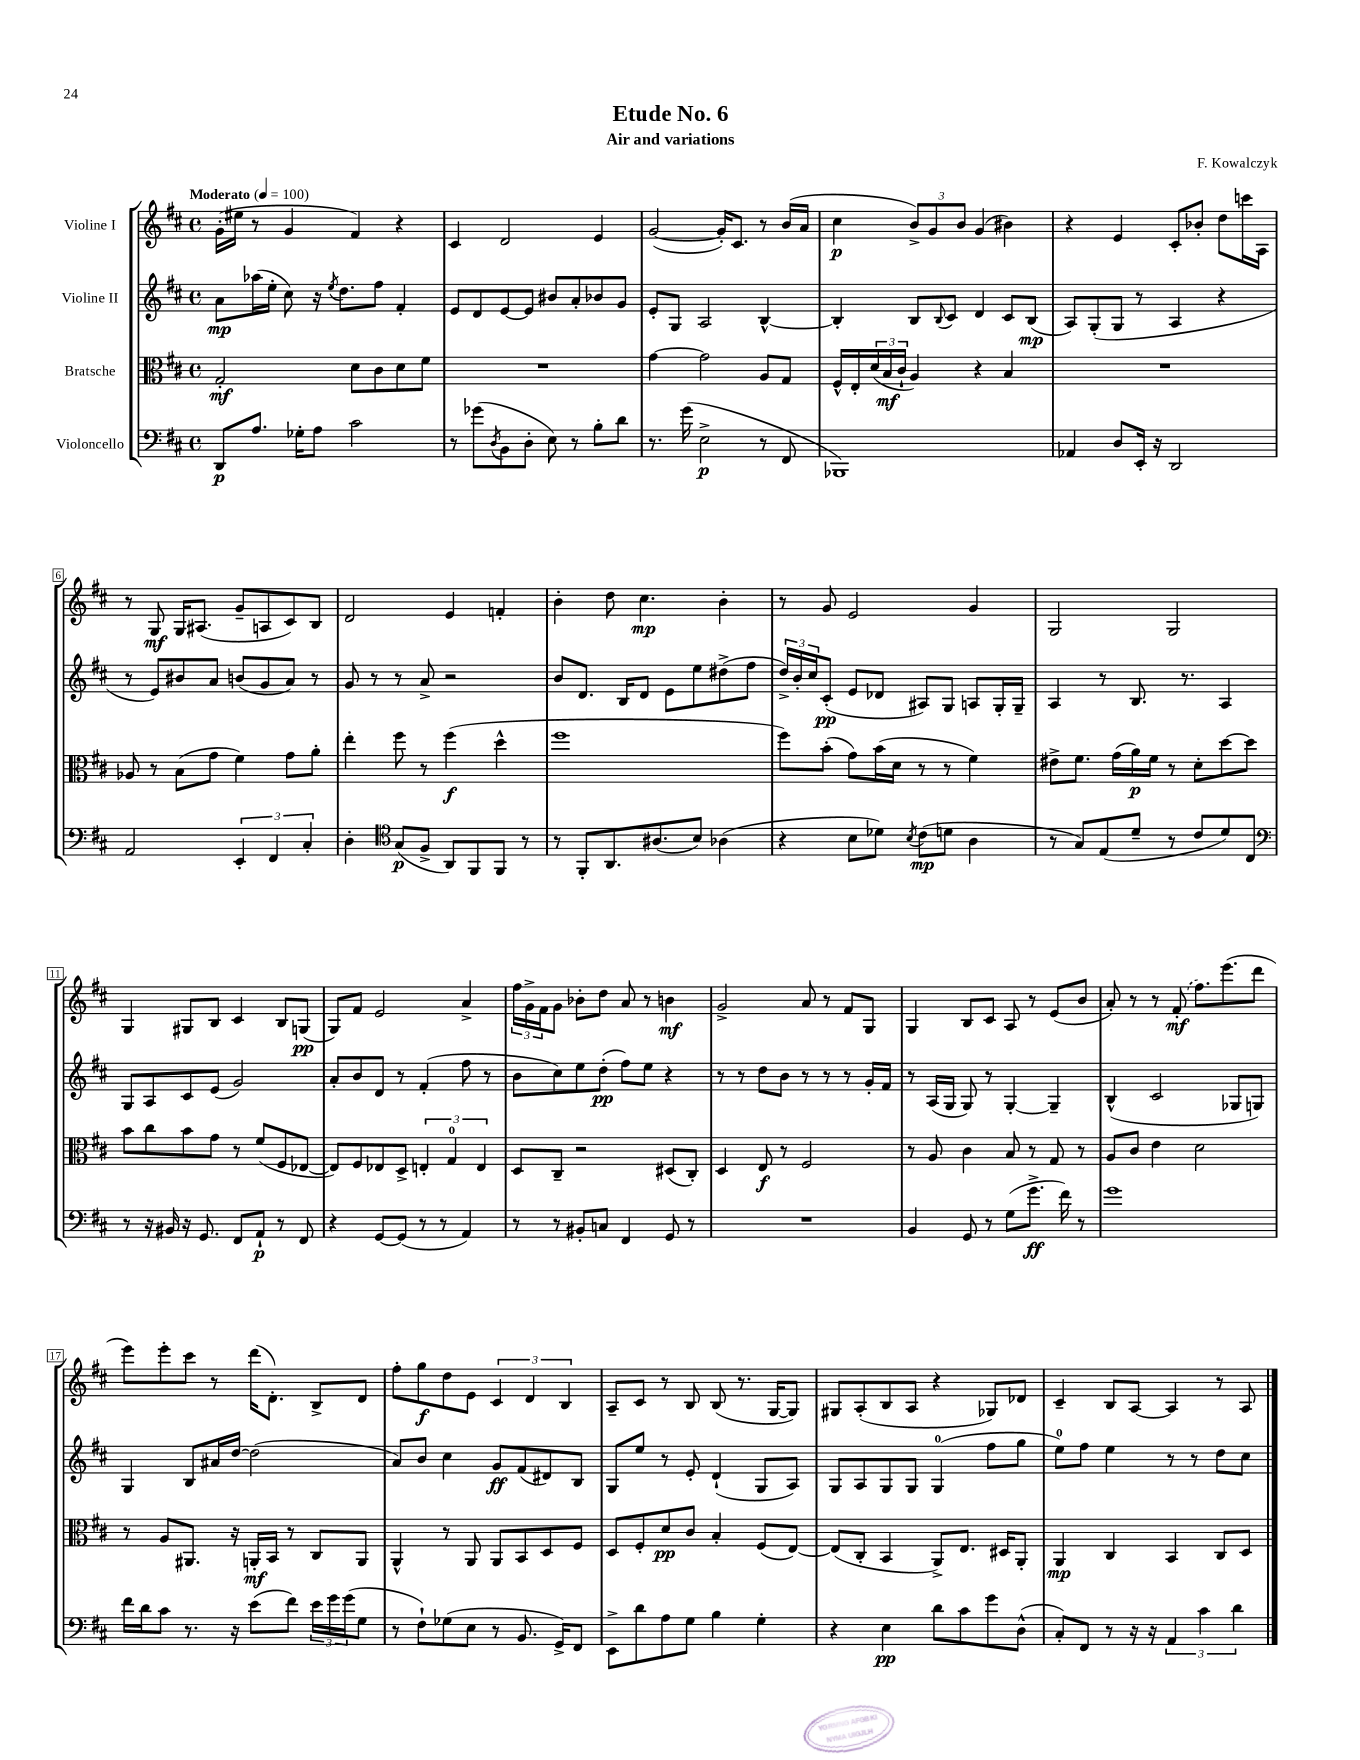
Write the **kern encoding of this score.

**kern	**dynam	**kern	**dynam	**kern	**dynam	**kern	**dynam
*part4	*part4	*part3	*part3	*part2	*part2	*part1	*part1
*staff4	*staff4	*staff3	*staff3	*staff2	*staff2	*staff1	*staff1
*I"Violoncello	*	*I"Bratsche	*	*I"Violine II	*	*I"Violine I	*
*clefF4	*	*clefC3	*	*clefG2	*	*clefG2	*
*k[f#c#]	*	*k[f#c#]	*	*k[f#c#]	*	*k[f#c#]	*
*M4/4	*	*M4/4	*	*M4/4	*	*M4/4	*
*met(c)	*	*met(c)	*	*met(c)	*	*met(c)	*
*MM100	*	*MM100	*	*MM100	*	*MM100	*
=1	=1	=1	=1	=1	=1	=1	=1
!	!	!	!	!	!	!LO:TX:a:B:t=Moderato	!
8DD/L	p	2G'/	mf	8a\L	mp	(16g'\LL	.
.	.	.	.	.	.	16ee#X\JJ	.
8.A/J	.	.	.	(16aa-X\L	.	8r	.
.	.	.	.	16ee'\JJ	.	.	.
.	.	.	.	8cc#\)	.	4g/	.
16G-X'\KL	.	.	.	.	.	.	.
8A\J	.	.	.	16r	.	.	.
.	.	.	.	8qee/	.	.	.
.	.	.	.	8.dd\L	.	.	.
2c#\	.	8d\L	.	.	.	4f#/)	.
.	.	8c#\	.	8ff#\J	.	.	.
.	.	8d\	.	4f#'/	.	4r	.
.	.	8f#\J	.	.	.	.	.
=2	=2	=2	=2	=2	=2	=2	=2
8r	.	1r	.	8e/L	.	4c#/	.
(8g-X\L	.	.	.	8d/	.	.	.
8qD/	.	.	.	.	.	.	.
8BB\	.	.	.	[8e/	.	2d/	.
8D'\J	.	.	.	8e/J]	.	.	.
8E\)	.	.	.	8b#X/L	.	.	.
8r	.	.	.	8a'/	.	.	.
8B'\L	.	.	.	8b-X/	.	4e/	.
8d\J	.	.	.	8g/J	.	.	.
=3	=3	=3	=3	=3	=3	=3	=3
8.r	.	[4g\	.	8e'/L	.	([2g/	.
.	.	.	.	8G/J	.	.	.
(16g\	.	.	.	.	.	.	.
2E^\	p	2g\]	.	2A/	.	.	.
.	.	.	.	.	.	16g'/KL])	.
.	.	.	.	.	.	8.c#/J	.
8r	.	8A/L	.	[4B^^/	.	8r	.
8FF#/	.	8G/J	.	.	.	(16b/LL	.
.	.	.	.	.	.	16a/JJ	.
=4	=4	=4	=4	=4	=4	=4	=4
1BBB-X)	.	16F#^^/LL	.	4B'/]	.	4cc#\	p
.	.	16E'/	.	.	.	.	.
.	.	(24d/	.	.	.	.	.
.	.	24B/	mf	.	.	.	.
.	.	24c#`/JJ	.	.	.	.	.
.	.	4A/)	.	8B/L	.	12b^/L)	.
.	.	.	.	.	.	12g/	.
.	.	.	.	8qqB/	.	.	.
.	.	.	.	8c#/J	.	.	.
.	.	.	.	.	.	12b/J	.
.	.	4r	.	4d/	.	(4g/	.
.	.	4B/	.	8c#/L	.	4b#X\)	.
.	.	.	.	(8B/J	mp	.	.
=5	=5	=5	=5	=5	=5	=5	=5
4AA-X/	.	1r	.	8A/L)	.	4r	.
.	.	.	.	(8G'/	.	.	.
8D/L	.	.	.	8G/J	.	4e/	.
16EE'/Jk	.	.	.	8r	.	.	.
16r	.	.	.	.	.	.	.
2DD/	.	.	.	4A/	.	8c#'/L	.
.	.	.	.	.	.	8b-X'/J	.
.	.	.	.	4r	.	8dd\L	.
.	.	.	.	.	.	16cccn\L	.
.	.	.	.	.	.	16A\JJ	.
!!LO:LB:g=z
=6	=6	=6	=6	=6	=6	=6	=6
2AA/	.	8A-X/	.	8r	.	8r	.
.	.	8r	.	8e/L)	.	8G/	mf
.	.	(8B\L	.	8b#X/	.	16G/KL	.
.	.	.	.	.	.	(8.A#X/J	.
.	.	8g\J	.	8a/J	.	.	.
6EE'/	.	4f#\)	.	(8bn/L	.	8g~/L	.
.	.	.	.	8g/	.	8An/	.
6FF#/	.	.	.	.	.	.	.
.	.	8g\L	.	8a/J)	.	8c#/)	.
6C#'/	.	.	.	.	.	.	.
.	.	8a'\J	.	8r	.	8B/J	.
=7	=7	=7	=7	=7	=7	=7	=7
4D'\	.	4ee'\	.	8g/	.	2d/	.
.	.	.	.	8r	.	.	.
*clefC4	*	*	*	*	*	*	*
(8G/L	p	8ff#\	.	8r	.	.	.
8F#^/J	.	8r	.	8a^/	.	.	.
8AA/L)	.	(4ff#\	f	2r	.	4e/	.
8FF#/	.	.	.	.	.	.	.
8FF#/J	.	4dd^^\	.	.	.	4fn'/	.
8r	.	.	.	.	.	.	.
=8	=8	=8	=8	=8	=8	=8	=8
8r	.	1ff#	.	8b/L	.	4b'\	.
8FF#'/L	.	.	.	8.d/J	.	.	.
8.AA/	.	.	.	.	.	8dd\	.
.	.	.	.	16B/KL	.	.	.
.	.	.	.	8d/J	.	4.cc#\	mp
(8.A#X/	.	.	.	.	.	.	.
.	.	.	.	8e\L	.	.	.
8B/J)	.	.	.	8ee\	.	.	.
(4A-X\	.	.	.	(8dd#X^\	.	4b'\	.
.	.	.	.	8ff#\J	.	.	.
=9	=9	=9	=9	=9	=9	=9	=9
4r	.	8ff#\L)	.	24dd^/LL)	.	8r	.
.	.	.	.	24b'/	.	.	.
.	.	.	.	24cc#/J	.	.	.
.	.	(8b'\J	.	(8c#'/J	pp	8g/	.
8B\L	.	8g\L)	.	8e/L	.	2e/	.
8d-X\J)	.	(16b\L	.	8d-X/J	.	.	.
.	.	16d\JJ	.	.	.	.	.
8qB/	.	.	.	.	.	.	.
(8c#\L	mp	8r	.	8A#X/L)	.	.	.
8dn\J	.	8r	.	8G/J	.	.	.
4A\	.	4f#\)	.	8An/L	.	4g/	.
.	.	.	.	16G'/L	.	.	.
.	.	.	.	16G~/JJ	.	.	.
=10	=10	=10	=10	=10	=10	=10	=10
8r	.	8e#X^\L	.	4A/	.	2G/	.
8G/L)	.	8.f#\J	.	.	.	.	.
(8E/	.	.	.	8r	.	.	.
.	.	(16g\LL	.	.	.	.	.
8d~/J	.	16a\)	p	8.B/	.	.	.
.	.	16f#\JJ	.	.	.	.	.
8r	.	8r	.	.	.	2G/	.
.	.	.	.	8.r	.	.	.
8c#/L	.	8d'\L	.	.	.	.	.
8d/)	.	[8dd\	.	4A/	.	.	.
8C#/J	.	8dd\J]	.	.	.	.	.
!!LO:LB:g=z
=11	=11	=11	=11	=11	=11	=11	=11
*clefF4	*	*	*	*	*	*	*
8r	.	8b\L	.	8G/L	.	4G/	.
16r	.	8cc#\	.	8A/	.	.	.
16BB#X/	.	.	.	.	.	.	.
16r	.	8b\	.	8c#/	.	8G#X/L	.
8.GG/	.	.	.	.	.	.	.
.	.	8g\J	.	(8e/J	.	8B/J	.
8FF#/L	.	8r	.	2g/)	.	4c#/	.
8AA`/J	p	(8f#/L	.	.	.	.	.
8r	.	8F#/	.	.	.	8B/L	.
8FF#/	.	[8E-X/J	.	.	.	(8Gn/J	pp
=12	=12	=12	=12	=12	=12	=12	=12
4r	.	8E-/L])	.	8a'/L	.	8G/L)	.
.	.	8F#/	.	8b/	.	8f#/J	.
[8GG/L	.	8E-X/	.	8d/J	.	2e/	.
(8GG/J]	.	8D^/J	.	8r	.	.	.
8r	.	6En'/	.	(4f#'/	.	.	.
8r	.	.	.	.	.	.	.
.	.	6G/	.	.	.	.	.
4AA/)	.	.	.	8ff#\	.	4a^/	.
.	.	6E/	.	.	.	.	.
.	.	.	.	8r	.	.	.
=13	=13	=13	=13	=13	=13	=13	=13
8r	.	8D/L	.	8b\L	.	24ff#\LL	.
.	.	.	.	.	.	24g^\	.
.	.	.	.	.	.	24f#\J	.
8r	.	8C#~/J	.	8cc#\)	.	8g\J	.
8BB#X'/L	.	2r	.	8ee\	.	8b-X'\L	.
8Cn/J	.	.	.	(8dd'\J	pp	8dd\J	.
4FF#/	.	.	.	8ff#\L)	.	8a/	.
.	.	.	.	8ee\J	.	8r	.
8GG/	.	(8D#X/L	.	4r	.	4bn\	mf
8r	.	8C#'/J)	.	.	.	.	.
=14	=14	=14	=14	=14	=14	=14	=14
1r	.	4D/	.	8r	.	2g^/	.
.	.	.	.	8r	.	.	.
.	.	8E/	f	8dd\L	.	.	.
.	.	8r	.	8b\J	.	.	.
.	.	2F#/	.	8r	.	8a/	.
.	.	.	.	8r	.	8r	.
.	.	.	.	8r	.	8f#/L	.
.	.	.	.	16g'/LL	.	8G/J	.
.	.	.	.	16f#/JJ	.	.	.
=15	=15	=15	=15	=15	=15	=15	=15
4BB/	.	8r	.	8r	.	4G/	.
.	.	8A/	.	(16A/LL	.	.	.
.	.	.	.	16G/JJ	.	.	.
8GG/	.	4c#\	.	8G/)	.	8B/L	.
8r	.	.	.	8r	.	8c#/J	.
(8G\L	.	8B/	.	[4G'/	.	8A/	.
8.g^\J	ff	8r	.	.	.	8r	.
.	.	8G/	.	4G~/]	.	(8e/L	.
16f#\)	.	.	.	.	.	.	.
8r	.	8r	.	.	.	8b/J	.
=16	=16	=16	=16	=16	=16	=16	=16
1g	.	8A/L	.	(4B^^/	.	8a'/)	.
.	.	8c#/J	.	.	.	8r	.
.	.	4e\	.	2c#/	.	8r	.
.	.	.	.	.	.	(8f#'/	mf
.	.	2d\	.	.	.	8.ff#\L)	.
.	.	.	.	.	.	(8.eee\	.
.	.	.	.	8G-X/L	.	.	.
.	.	.	.	8Gn/J)	.	8ddd\J	.
!!LO:LB:g=z
=17	=17	=17	=17	=17	=17	=17	=17
16f#\LL	.	8r	.	4G/	.	8eee\L)	.
16d\J	.	.	.	.	.	.	.
8c#\J	.	8A/L	.	.	.	8eee'\	.
8.r	.	8.AA#X/J	.	8B/L	.	8ccc#\J	.
.	.	.	.	16a#X/L	.	8r	.
16r	.	16r	.	[16dd/JJ	.	.	.
(8e\L	.	16AAn'/LL	mf	(2dd\]	.	(16ddd\KL	.
.	.	16BB/JJ	.	.	.	8.d'\J)	.
8f#\J)	.	8r	.	.	.	.	.
24e\LL	.	8C#/L	.	.	.	8B^/L	.
24g\	.	.	.	.	.	.	.
(24g\J	.	.	.	.	.	.	.
8G\J	.	8AA/J	.	.	.	8d/J	.
=18	=18	=18	=18	=18	=18	=18	=18
8r	.	4AA^^/	.	8a/L)	.	8ff#'\L	.
8F#`\L)	.	.	.	8b/J	.	8gg\	f
(8G-X\	.	8r	.	4cc#\	.	8dd\	.
8E\J	.	8AA/	.	.	.	8e\J	.
8r	.	8AA/L	.	8g/L	ff	6c#/	.
8.BB/	.	8BB/	.	(8f#/	.	.	.
.	.	.	.	.	.	6d/	.
.	.	8D/	.	8d#X/)	.	.	.
16GG^/KL)	.	.	.	.	.	.	.
.	.	.	.	.	.	6B/	.
8FF#/J	.	8F#/J	.	8B/J	.	.	.
=19	=19	=19	=19	=19	=19	=19	=19
8EE^\L	.	8D/L	.	8G/L	.	8A~/L	.
8d\	.	8F#'/	.	8ee/J	.	8c#/J	.
8A\	.	8d/	pp	8r	.	8r	.
8G\J	.	8c#/J	.	8e'/	.	8B/	.
4B\	.	4B'/	.	(4d`/	.	(8B/	.
.	.	.	.	.	.	8.r	.
4G'\	.	(8F#/L	.	8G/L	.	.	.
.	.	.	.	.	.	[16G/KL	.
.	.	[8E/J)	.	8A/J)	.	8G/J])	.
=20	=20	=20	=20	=20	=20	=20	=20
4r	.	(8E/L]	.	8G/L	.	8G#X/L	.
.	.	8C#'/J	.	8A/	.	(8A'/	.
4E\	pp	4BB/	.	8G/	.	8B/	.
.	.	.	.	8G/J	.	8A/J	.
8d\L	.	8AA^/L)	.	(4G/	.	4r	.
8c#\	.	8.E/J	.	.	.	.	.
8g\	.	.	.	8ff#\L	.	8G-X/L)	.
.	.	16D#X/KL	.	.	.	.	.
(8D^^\J	.	8AA'/J	.	8gg\J	.	8d-X/J	.
=21	=21	=21	=21	=21	=21	=21	=21
8C#'/L)	.	4AA/	mp	8ee\L)	.	4c#~/	.
8FF#/J	.	.	.	8ff#\J	.	.	.
8r	.	4C#/	.	4ee\	.	8B/L	.
16r	.	.	.	.	.	[8A/J	.
16r	.	.	.	.	.	.	.
6AA/	.	4BB/	.	8r	.	4A/]	.
.	.	.	.	8r	.	.	.
6c#\	.	.	.	.	.	.	.
.	.	8C#/L	.	8dd\L	.	8r	.
6d\	.	.	.	.	.	.	.
.	.	8D/J	.	8cc#\J	.	8A/	.
==	==	==	==	==	==	==	==
*-	*-	*-	*-	*-	*-	*-	*-
